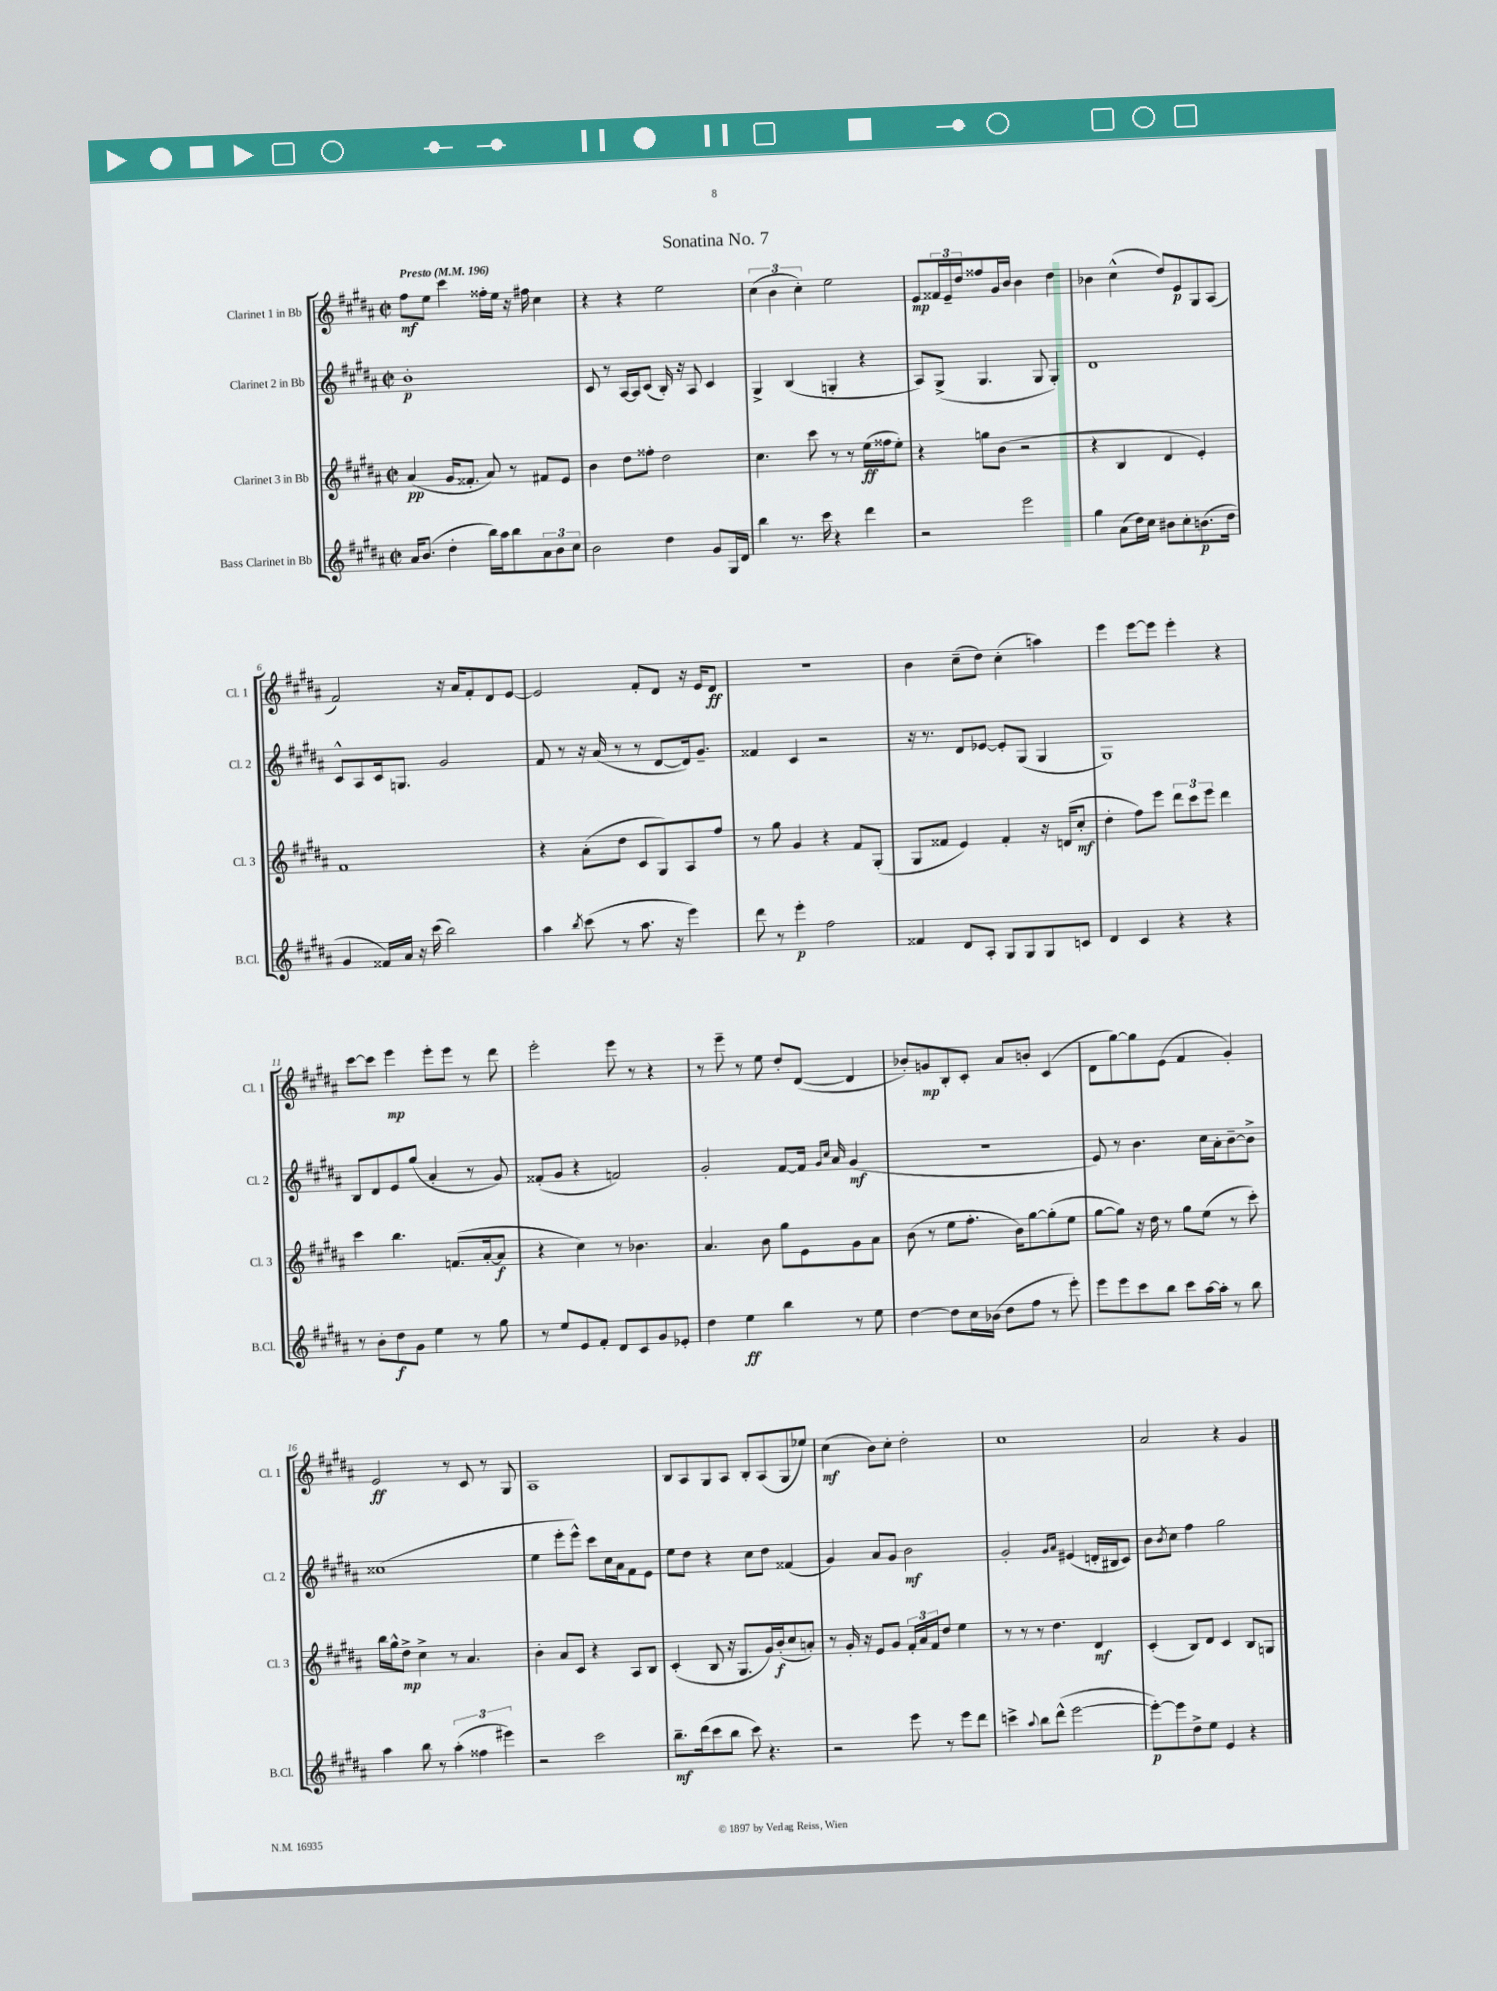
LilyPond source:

\header { title = "Sonatina No. 7" }
<<
\new StaffGroup <<
\new Staff = "s0" \with { instrumentName = "Clarinet 1 in Bb" shortInstrumentName = "Cl. 1" } {
    \clef treble \key b \major \defaultTimeSignature \time 2/2 \tempo "Presto" 4 = 196
    fis''8\mf e''8 cis'''4 fisis''16-. e''16 r16 fis''16 cis''4 |
    r4 r4 e''2 |
    \tuplet 3/2 { cis''4( b'4 cis''4-.) } e''2 |
    e'8\mp \tuplet 3/2 { fisis'16 e'16-- dis''16 } fisis''8 gis'16 b'16 b'4 dis''4 |
    bes'4 cis''4-^( dis''8) e'8\p gis8 ais8( |
    fis'2) r16 ais'16 fis'8-. dis'8 e'8~ |
    e'2 fis'8-. dis'8 r16 e'16 dis'8\ff |
    R1 |
    b'4 cis''8--( dis''8) cis''4-.( a''4) |
    e'''4 e'''8~ e'''8 e'''4-. r4 |
    cis'''8~ cis'''8 e'''4\mp e'''8-. e'''8 r8 dis'''8 |
    e'''2-. e'''8 r8 r4 |
    r8 e'''8-- r8 e''8 dis''8-. dis'8~( dis'4 |
    bes'8-.) g'8\mp b8-. cis'8-. ais'8 b'8-. cis'4( |
    dis'8 gis''8~) gis''8 e'8( fis'4 gis'4-.) |
    e'2\ff r8 cis'8 r8 gis8 |
    ais1 |
    b8 ais8 gis8 ais8 b8-. ais8( gis8 ees''8) |
    cis''4\mf( b'8) cis''8-. dis''2-. |
    cis''1 |
    ais'2 r4 gis'4 \bar "|." |
}
\new Staff = "s1" \with { instrumentName = "Clarinet 2 in Bb" shortInstrumentName = "Cl. 2" } {
    \clef treble \key b \major \defaultTimeSignature \time 2/2
    b'1-.\p |
    cis'8 r8 ais16~ ais16 cis'8( b16-.) r16 ais8 cis'4 |
    gis4-> b4( g4-. r4 |
    ais8) gis8->( gis4. gis8 gis4-.) |
    dis'1 |
    cis'8-^ ais8 cis'16 g8. gis'2 |
    fis'8 r8 r16 ais'16( r8 r8 dis'8~ dis'16) gis'8.-- |
    fisis'4 cis'4 r2 |
    r16 r8. dis'8 ees'8~ ees'8-. gis8( gis4 |
    gis1) |
    b8 dis'8 e'8 gis''8( ais'4-. r8 gis'8) |
    fisis'8-.( gis'8 r4 f'2) |
    gis'2-. fis'8~ fis'16 \grace { gis'16 cis''16 } ais'16 gis'4\mf( |
    r1 |
    e'8) r8 b'4. cis''16 ais'16-. b'8~-- b'8-> |
    cisis''1( |
    e''4 e'''8-. e'''8-^) cis'''8 cis''16 ais'16 fis'8 e'8 |
    e''8 dis''8 r4 cis''8 dis''8 fisis'4( |
    gis'4) ais'8 gis'8 b'2\mf |
    gis'2-. \grace { gis'16 ais'16 } eis'4( d'16-. bis16 cis'8) |
    b'8 \acciaccatura { b'8 } cis''8 fis''4 gis''2 \bar "|." |
}
\new Staff = "s2" \with { instrumentName = "Clarinet 3 in Bb" shortInstrumentName = "Cl. 3" } {
    \clef treble \key b \major \defaultTimeSignature \time 2/2
    ais'4\pp( gis'16 fisis'8.-. ais'8) r8 fis'8 e'8 |
    b'4 dis''8 fisis''8-. dis''2 |
    cis''4. cis'''8 r8 r8 e''16\ff( fisis''16 e''8-.) |
    r4 g''8 b'8( r2 |
    r4 b4 dis'4 e'4-.) |
    fis'1 |
    r4 ais'8-.( dis''8 cis'8 gis8) ais8 fis''8 |
    r8 gis''8 gis'4 r4 fis'8 gis8-.( |
    gis8 fisis'8 e'4) fisis'4-. r16 d'16( cis''8-.\mf |
    dis''4-. fis''8) e'''8 \tuplet 3/2 { dis'''8 cis'''8 e'''8 } dis'''4 |
    cis'''4 b''4. f'8.( ais'16~-. ais'8\f |
    r4 cis''4) r8 bes'4. |
    ais'4. b'8 gis''8 e'8 gis'8 ais'8 |
    b'8( r8 e''8 fis''8.-. b'16) gis''8~ gis''8-.( e''8 |
    gis''8~ gis''8) r16 dis''16 r8 gis''8 e''8( r8 cis'''8-.) |
    b''16 gis''16-^ dis''8->\mp cis''4-> r8 ais'4. |
    b'4-. ais'8 cis'8 r4 ais8 b8 |
    cis'4-.( b8 r16 gis8. gis'16) b'16-.\f( cis''8 a'8-.) |
    r8 gis'16-. r16 e'8 gis'8 \tuplet 3/2 { fis'16-. ais'16 fis'16 } dis''8 e''4 |
    r8 r8 r8 dis''4. dis'4\mf |
    cis'4-.( b8) dis'8 cis'4 b8 g8 \bar "|." |
}
\new Staff = "s3" \with { instrumentName = "Bass Clarinet in Bb" shortInstrumentName = "B.Cl." } {
    \clef treble \key b \major \defaultTimeSignature \time 2/2
    ais'16 b'8.( dis''4-. b''16) ais''16 b''8 \tuplet 3/2 { ais'8 b'8 cis''8 } |
    b'2 dis''4 gis'8 gis16 dis'16 |
    b''4 r8. cis'''16 r4 dis'''4 |
    r2 e'''2 |
    gis''4 ais'8( dis''16) cis''16 bis'8 cis''8-. b'8.\p( dis''16 |
    gis'4 fisis'16) ais'16 r16 cis'''16( b''2) |
    ais''4 \acciaccatura { b''8 } cis'''8( r8 ais''8. r16 e'''4) |
    dis'''8 r8 e'''4-.\p fis''2 |
    fisis'4 dis'8 ais8-. gis8 gis8 gis8 c'8 |
    dis'4 cis'4 r4 r4 |
    r8 b'8-. dis''8\f gis'8 e''4 r8 gis''8 |
    r8 e''8 e'8 fis'8-. dis'8 cis'8 gis'8 ees'8-. |
    dis''4 e''4\ff b''4 r8 e''8 |
    dis''4~ dis''8 cis''16 bes'16( dis''8 fis''8 r8 e'''8-.) |
    e'''8 e'''8 cis'''8 b''8 cis'''8 ais''16~ ais''16-. r8 b''8 |
    ais''4 b''8 r8 \tuplet 3/2 { ais''4-.( fisis''4 eis'''4) } |
    r2 cis'''2 |
    b''8.--\mf dis'''16( cis'''8 b''8 cis'''8) r4. |
    r2 e'''8 r8 e'''8 dis'''8 |
    c'''4-> \appoggiatura { ais''8 } b''8 dis'''8-^( e'''2~ |
    e'''8~-.\p) e'''8 dis''8-> e''8 e'4 r4 \bar "|." |
}
>>
>>
